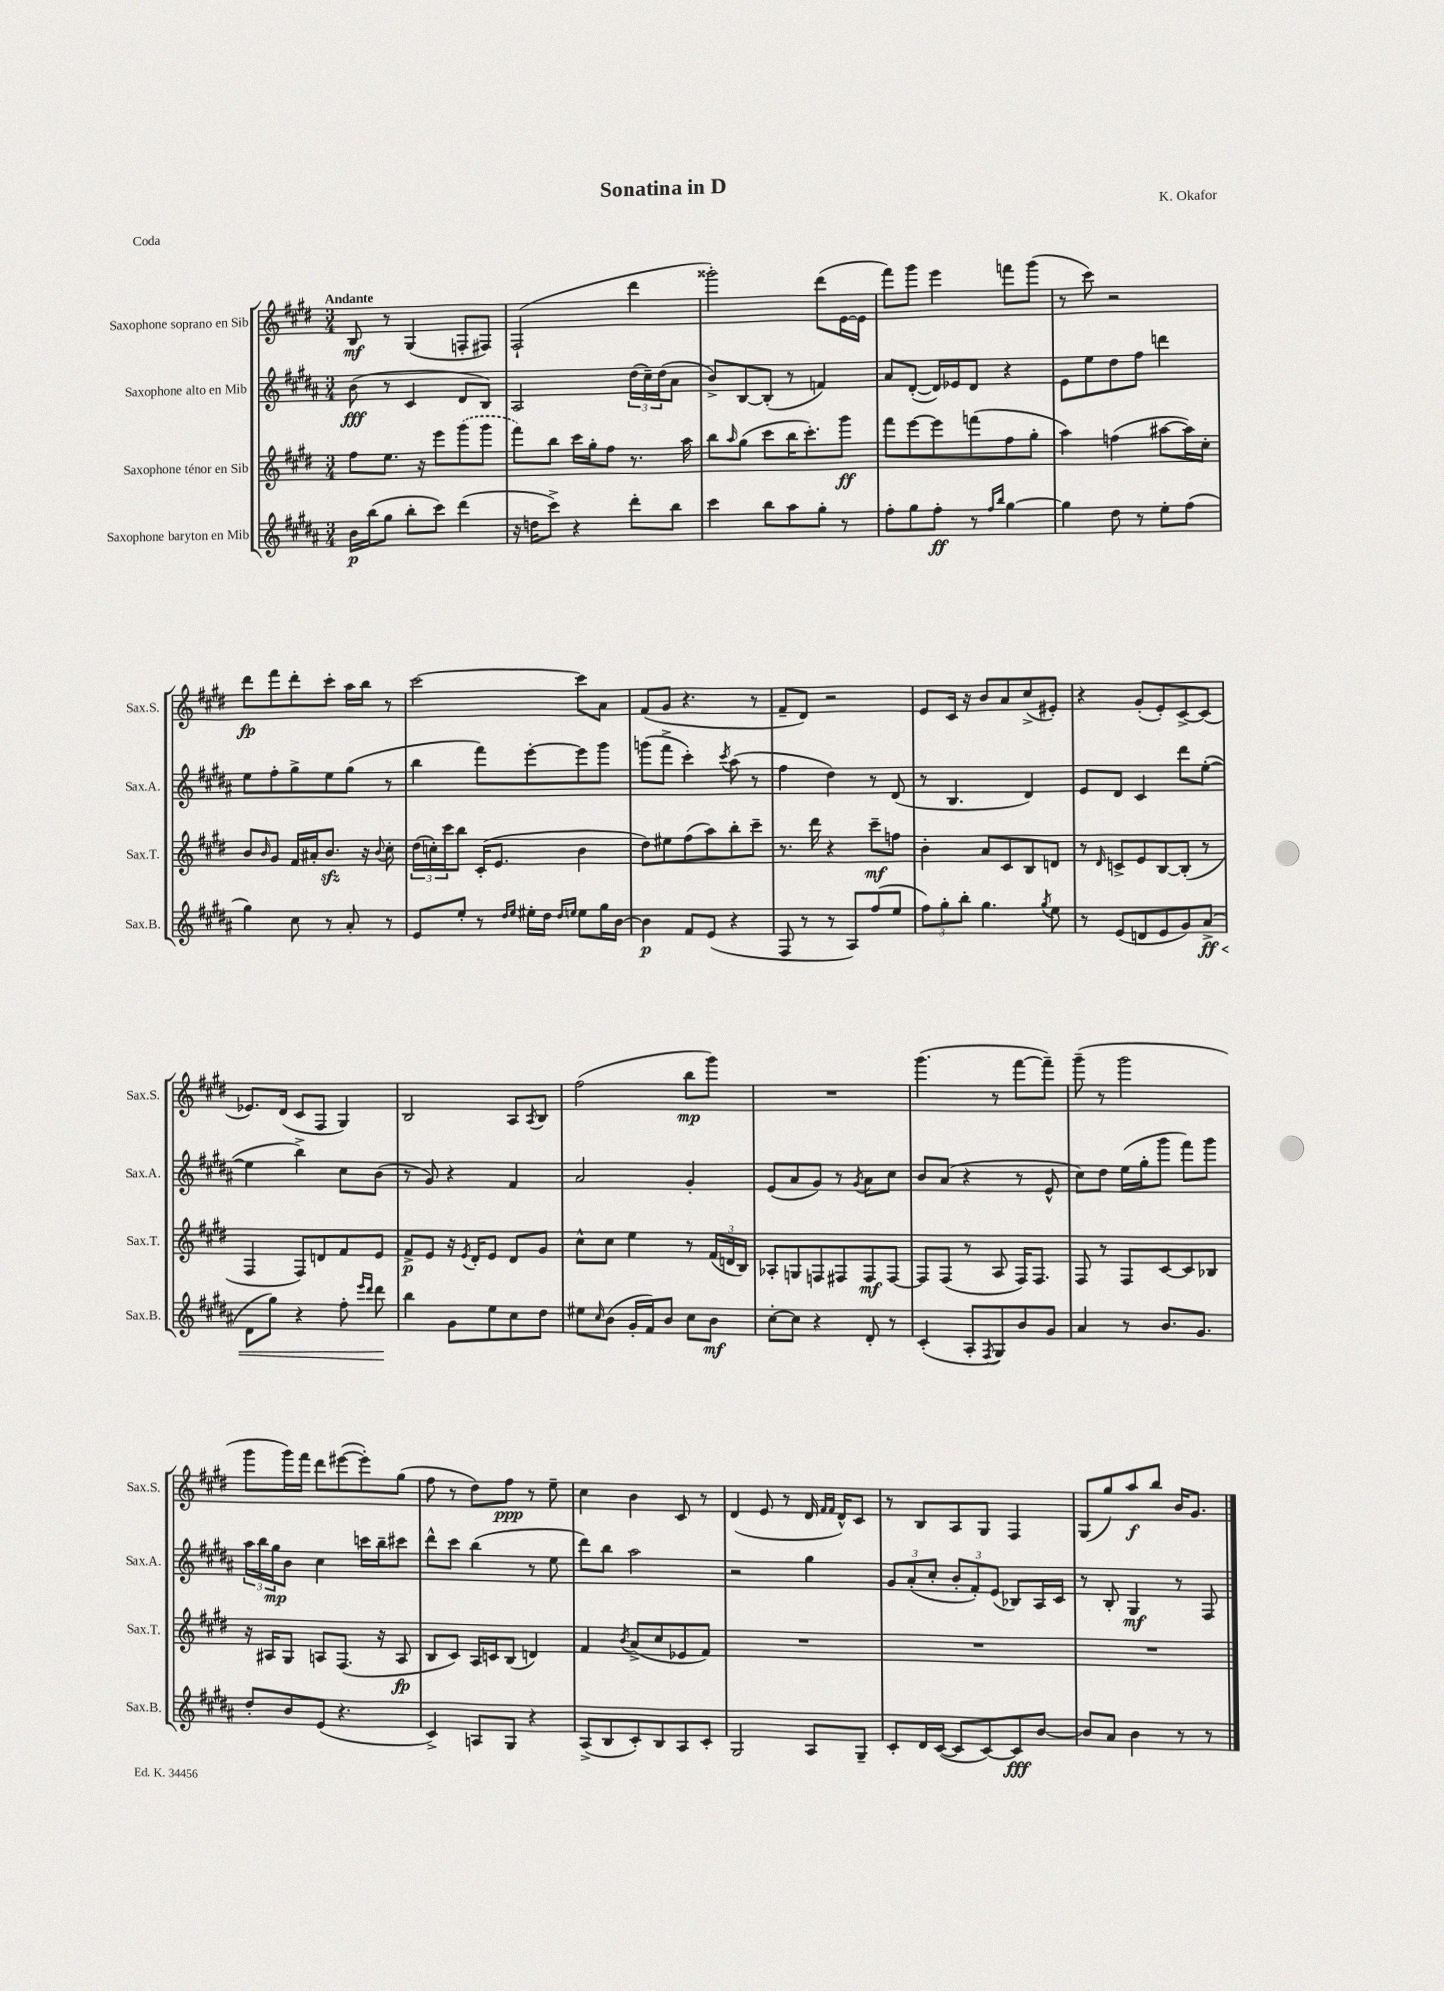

**kern	**dynam	**kern	**dynam	**kern	**dynam	**kern	**dynam
*part4	*part4	*part3	*part3	*part2	*part2	*part1	*part1
*staff4	*staff4	*staff3	*staff3	*staff2	*staff2	*staff1	*staff1
*I"Saxophone baryton en Mib	*	*I"Saxophone ténor en Sib	*	*I"Saxophone alto en Mib	*	*I"Saxophone soprano en Sib	*
*I'Sax.B.	*	*I'Sax.T.	*	*I'Sax.A.	*	*I'Sax.S.	*
*clefG2	*	*clefG2	*	*clefG2	*	*clefG2	*
*k[f#c#g#d#a#]	*	*k[f#c#g#d#]	*	*k[f#c#g#d#a#]	*	*k[f#c#g#d#]	*
*M3/4	*	*M3/4	*	*M3/4	*	*M3/4	*
=1	=1	=1	=1	=1	=1	=1	=1
!	!	!	!	!	!	!LO:TX:a:B:t=Andante	!
16b\LL	p	8ff#\L	.	(8b\	fff	8B/	mf
(16bb\J	.	.	.	.	.	.	.
8gg#\J	.	8.ee\J	.	8r	.	8r	.
8bb'\L	.	.	.	4c#/	.	(4G#/	.
.	.	16r	.	.	.	.	.
8ccc#\J)	.	8eee\L	.	.	.	.	.
(4ddd#\	.	(8ggg#\	.	8d#/L	.	8Fn'/L	.
.	.	8ggg#\J	.	8B/J)	.	8F#X/J)	.
=2	=2	=2	=2	=2	=2	=2	=2
16r	.	8fff#\L)	.	2A#/	.	(2F#`/	.
16ddn\KL	.	.	.	.	.	.	.
8ccc#^\J)	.	8bb\J	.	.	.	.	.
4r	.	16ccc#\LL	.	.	.	.	.
.	.	16gg#'\J	.	.	.	.	.
.	.	8ff#\J	.	.	.	.	.
8ddd#'\L	.	8.r	.	(24dd#\LL	.	4ddd#\	.
.	.	.	.	24cc#~\)	.	.	.
.	.	.	.	(24dd#\J	.	.	.
8bb\J	.	.	.	8a#\J	.	.	.
.	.	16aa\	.	.	.	.	.
=3	=3	=3	=3	=3	=3	=3	=3
4ccc#\	.	8bb\L	.	8b^/L)	.	2ggg##X'\)	.
.	.	16qqaa/	.	.	.	.	.
.	.	(8gg#\J	.	[8B/	.	.	.
8bb\L	.	8ccc#\L	.	(8B'/J]	.	.	.
8aa#\	.	16bb\K	.	8r	.	.	.
.	.	8.ccc#'\)	.	.	.	.	.
8gg#'\J	.	.	.	4fn/)	.	(8ddd#\L	.
8r	.	8ggg#\J	ff	.	.	[16e\L	.
.	.	.	.	.	.	16e\JJ]	.
=4	=4	=4	=4	=4	=4	=4	=4
8ff#'\L	.	8fff#\L	.	8a#/L	.	8fff#\L)	.
8gg#\	.	[8eee\	.	([8d#'/J	.	8ggg#\J	.
8ff#'\J	ff	8eee\]	.	16d#/LL])	.	4eee\	.
.	.	.	.	16e-X/J	.	.	.
8r	.	(8fffn\	.	8d#/J	.	.	.
16qqff#/LL	.	.	.	.	.	.	.
16qqbb/JJ	.	.	.	.	.	.	.
[4gg#\	.	8ff#\	.	4r	.	8fffn\L	.
.	.	8gg#'\J	.	.	.	(8ggg#\J	.
=5	=5	=5	=5	=5	=5	=5	=5
4gg#\]	.	4aa\)	.	8e\L	.	8r	.
.	.	.	.	8ee\	.	8ccc#\)	.
8dd#\	.	(4ffn\	.	8dd#\	.	2r	.
8r	.	.	.	8ff#\J	.	.	.
8ee'\L	.	[8aa#X\L	.	4dddn\	.	.	.
(8ff#\J	.	16aa#\L])	.	.	.	.	.
.	.	16cc#'\JJ	.	.	.	.	.
!!LO:LB:g=z
=6	=6	=6	=6	=6	=6	=6	=6
4gg#\)	.	8b/L	.	8ee\L	.	8ddd#\L	fp
.	.	16qqb/	.	.	.	.	.
.	.	8g#/J	.	8ff#'\	.	8fff#\	.
8cc#\	.	16f#/LL	.	8gg#^\	.	8ddd#'\	.
.	.	16a#X'/J	.	.	.	.	.
8r	.	8.bzz/J	.	8ee\	.	8ccc#'\J	.
8a#'/	.	.	.	(8gg#\J	.	16aa\LL	.
.	.	16r	.	.	.	16bb\JJ	.
.	.	8qqb/	.	.	.	.	.
8r	.	8cc#'\	.	8r	.	8r	.
=7	=7	=7	=7	=7	=7	=7	=7
8e/L	.	(24dd#\LL	.	4bb\	.	[2ccc#\	.
.	.	24ccn'\)	.	.	.	.	.
.	.	24ccc#\J	.	.	.	.	.
8ee'/J	.	8bb\J	.	.	.	.	.
8r	.	(16c#'/KL	.	8fff#\L)	.	.	.
.	.	8.e/J	.	.	.	.	.
16qqdd#/LL	.	.	.	.	.	.	.
16qqee/JJ	.	.	.	.	.	.	.
16ee#X'\LL	.	.	.	[8eee'\	.	.	.
16dd#\JJ	.	.	.	.	.	.	.
16qqdd#/LL	.	.	.	.	.	.	.
16qqeen/JJ	.	.	.	.	.	.	.
8ee\L	.	4b\	.	8eee\]	.	8ccc#\L]	.
16gg#\L	.	.	.	8ggg#\J	.	8a\J	.
[16b\JJ	.	.	.	.	.	.	.
=8	=8	=8	=8	=8	=8	=8	=8
4b\]	p	8dd#\L)	.	(8gggn\L	.	(8f#/L	.
.	.	8ee#X\	.	8fff#^\J	.	8g#/J	.
8f#/L	.	(8ff#\	.	4ccc#'\)	.	4.r	.
(8e/J	.	8aa\)	.	.	.	.	.
.	.	.	.	8qccc#/	.	.	.
4r	.	8bb'\	.	(8aa#\	.	.	.
.	.	8ccc#~\J	.	8r	.	8r	.
=9	=9	=9	=9	=9	=9	=9	=9
8F#/	.	8.r	.	4ff#\	.	8f#~/L	.
8r	.	.	.	.	.	8d#/J)	.
.	.	16ddd#\	.	.	.	.	.
8r	.	4r	.	4dd#\)	.	2r	.
8A#/L)	.	.	.	.	.	.	.
(8ff#/	.	8ccc#~\L	mf	8r	.	.	.
8ee/J	.	8ffn\J	.	(8d#/	.	.	.
=10	=10	=10	=10	=10	=10	=10	=10
12ff#\L)	.	4b'\	.	8r	.	8e/L	.
12gg#'\	.	.	.	.	.	.	.
.	.	.	.	4.B/	.	16c#/Jk	.
12bb'\J	.	.	.	.	.	.	.
.	.	.	.	.	.	16r	.
4.gg#\	.	8a/L	.	.	.	8b/L	.
.	.	8c#/	.	.	.	8a/	.
.	.	8B/	.	4d#/)	.	(8cc#^/	.
8qgg#/	.	.	.	.	.	.	.
8ee\	.	8dn/J	.	.	.	8e#X'/J)	.
=11	=11	=11	=11	=11	=11	=11	=11
8r	.	8r	.	8e/L	.	4r	.
.	.	16qqd#/	.	.	.	.	.
(8e/L	.	8cn^/L	.	8d#/J	.	.	.
8dn/	.	8e/	.	4c#/	.	(8g#'/L	.
8e/	.	[8B/	.	.	.	8e'/)	.
8g#/)	.	(8B'/J]	.	8ddd#\L	.	[8c#^/	.
!	!LO:HP:b	!	!	!	!	!	!
(8a#^/J	< ff	8r	.	([8ee'\J	.	(8c#/J]	.
!!LO:LB:g=z
=12	=12	=12	=12	=12	=12	=12	=12
8d#\L	.	4F#/	.	4ee\]	.	8.e-X/L)	.
8gg#\J)	.	.	.	.	.	.	.
.	.	.	.	.	.	(16d#/Jk	.
4r	.	8F#/L)	.	4bb^\)	.	8c#/L	.
.	.	8dn/	.	.	.	8F#/J	.
8ff#'\	.	8f#/	.	8cc#\L	.	4G#/)	.
16qqeee/LL	.	.	.	.	.	.	.
16qqddd#/JJ	.	.	.	.	.	.	.
8ddd#\	.	8e/J	.	(8b\J	.	.	.
.	[	.	.	.	.	.	.
=13	=13	=13	=13	=13	=13	=13	=13
4bb\	.	8f#^/L	p	8r	.	2B/	.
.	.	8e/J	.	8g#/)	.	.	.
8g#\L	.	16r	.	4r	.	.	.
.	.	8qe/	.	.	.	.	.
.	.	16d#'/KL	.	.	.	.	.
8ee\	.	8e/J	.	.	.	.	.
8cc#\	.	8d#/L	.	4f#/	.	8A/L	.
.	.	.	.	.	.	8qA/	.
8dd#\J	.	8g#/J	.	.	.	8B/J	.
=14	=14	=14	=14	=14	=14	=14	=14
8ee#X\L	.	8cc#^^\L	.	2a#/	.	(2ff#\	.
16qqcc#/	.	.	.	.	.	.	.
(8b\J	.	8cc#\J	.	.	.	.	.
16g#'/LL	.	4ee\	.	.	.	.	.
16f#/J)	.	.	.	.	.	.	.
8b/J	.	.	.	.	.	.	.
8cc#\L	.	8r	.	4g#'/	.	8bb\L	mp
8b\J	mf	(24f#/LL	.	.	.	8ggg#\J)	.
.	.	24dn/	.	.	.	.	.
.	.	24B/JJ)	.	.	.	.	.
=15	=15	=15	=15	=15	=15	=15	=15
[8cc#'\L	.	8A-X'/L	.	(8e/L	.	2.r	.
8cc#\J]	.	8Gn/	.	8a#/	.	.	.
4r	.	8Fn/	.	8g#/J)	.	.	.
.	.	8F#X/	.	8r	.	.	.
.	.	.	.	8qg#/	.	.	.
8d#'/	.	8F#/	mf	8a#\L	.	.	.
8r	.	[8F#/J	.	8cc#\J	.	.	.
=16	=16	=16	=16	=16	=16	=16	=16
(4c#'/	.	8F#/L]	.	8b/L	.	(4.ggg#\	.
.	.	(8F#/J	.	(8a#/J	.	.	.
8A#'/L	.	8r	.	4r	.	.	.
8qF#/	.	.	.	.	.	.	.
8G#/)	.	8A/	.	.	.	8r	.
8b/	.	16F#/KL)	.	8r	.	[8fff#\L	.
.	.	8.F#/J	.	.	.	.	.
8g#/J	.	.	.	8e^^/	.	8fff#~\J])	.
=17	=17	=17	=17	=17	=17	=17	=17
4a#/	.	8F#/	.	8cc#\L)	.	(8ggg#~\	.
.	.	8r	.	8dd#\J	.	8r	.
8r	.	8F#/L	.	(16ee\LL	.	2ggg#\	.
.	.	.	.	16gg#'\J	.	.	.
8.b/L	.	[8c#/	.	8ggg#\J	.	.	.
.	.	8c#/]	.	8fff#\L)	.	.	.
8.g#/J	.	.	.	.	.	.	.
.	.	8B-X/J	.	8ggg#\J	.	.	.
!!LO:LB:g=z
=18	=18	=18	=18	=18	=18	=18	=18
8dd#'/L	.	16r	.	24aa#\LL	.	8ggg#\L	.
.	.	.	.	24bb\	.	.	.
.	.	16A#X/KL	.	.	.	.	.
.	.	.	.	24gg#\J	mp	.	.
8b/	.	8G#/J	.	8b\J	.	16ggg#\L)	.
.	.	.	.	.	.	16fff#\JJ	.
(8e/J	.	8An/L	.	4cc#\	.	8ddd#\L	.
4.r	.	(8.F#/J	.	.	.	([8eee#X\	.
.	.	.	.	16cccn\LL	.	8eee#'\])	.
.	.	16r	.	16bb~\J	.	.	.
.	.	8A/	fp	8ccc#X\J	.	(8gg#\J	.
=19	=19	=19	=19	=19	=19	=19	=19
4c#^/)	.	8B/L	.	8ddd#^^\L	.	8ff#\	.
.	.	8c#/J)	.	8ccc#\J	.	8r	.
8An/L	.	16A/LL	.	(4bb\	.	8dd#\L)	.
.	.	16cn/J	.	.	.	.	.
8G#/J	.	(8B/J	.	.	.	8ff#\J	ppp
4r	.	4dn/)	.	8r	.	8r	.
.	.	.	.	8ee\	.	8ee~\	.
=20	=20	=20	=20	=20	=20	=20	=20
(8A#^/L	.	4f#/	.	8ddd#\L)	.	4cc#\	.
8B/	.	.	.	8bb\J	.	.	.
.	.	8qb/	.	.	.	.	.
8c#'/)	.	(8a^/L	.	2aa#\	.	4b\	.
8B/	.	8cc#/	.	.	.	.	.
8A#/	.	8e-X/	.	.	.	8c#/	.
8c#'/J	.	8f#/J)	.	.	.	8r	.
=21	=21	=21	=21	=21	=21	=21	=21
2G#/	.	2.r	.	2r	.	(4d#/	.
.	.	.	.	.	.	8e/	.
.	.	.	.	.	.	8r	.
8A#/L	.	.	.	4gg#\	.	16d#/	.
.	.	.	.	.	.	16qqf#/LL	.
.	.	.	.	.	.	16qqf#/JJ	.
.	.	.	.	.	.	16d#^^/KL)	.
8G#~/J	.	.	.	.	.	8c#/J	.
=22	=22	=22	=22	=22	=22	=22	=22
8c#'/L	.	2.r	.	12g#/L	.	8r	.
.	.	.	.	(12a#'/	.	.	.
16d#/L	.	.	.	.	.	8B/L	.
.	.	.	.	12cc#'/J	.	.	.
([16c#/JJ	.	.	.	.	.	.	.
8c#/L]	.	.	.	12b'/L	.	8A/	.
.	.	.	.	12f#'/)	.	.	.
[8c#/)	.	.	.	.	.	8G#/J	.
.	.	.	.	(12e/J	.	.	.
8c#/]	fff	.	.	8B-X/L)	.	4F#/	.
[8b/J	.	.	.	16A#/L	.	.	.
.	.	.	.	16c#/JJ	.	.	.
=23	=23	=23	=23	=23	=23	=23	=23
8b/L]	.	2.r	.	8r	.	(8G#/L	.
8a#/J	.	.	.	8B'/	.	8gg#/)	.
4b\	.	.	.	4G#/	mf	8aa/	f
.	.	.	.	.	.	8bb/J	.
8r	.	.	.	8r	.	16b/KL	.
.	.	.	.	.	.	8.g#/J	.
8r	.	.	.	8F#/	.	.	.
==	==	==	==	==	==	==	==
*-	*-	*-	*-	*-	*-	*-	*-
